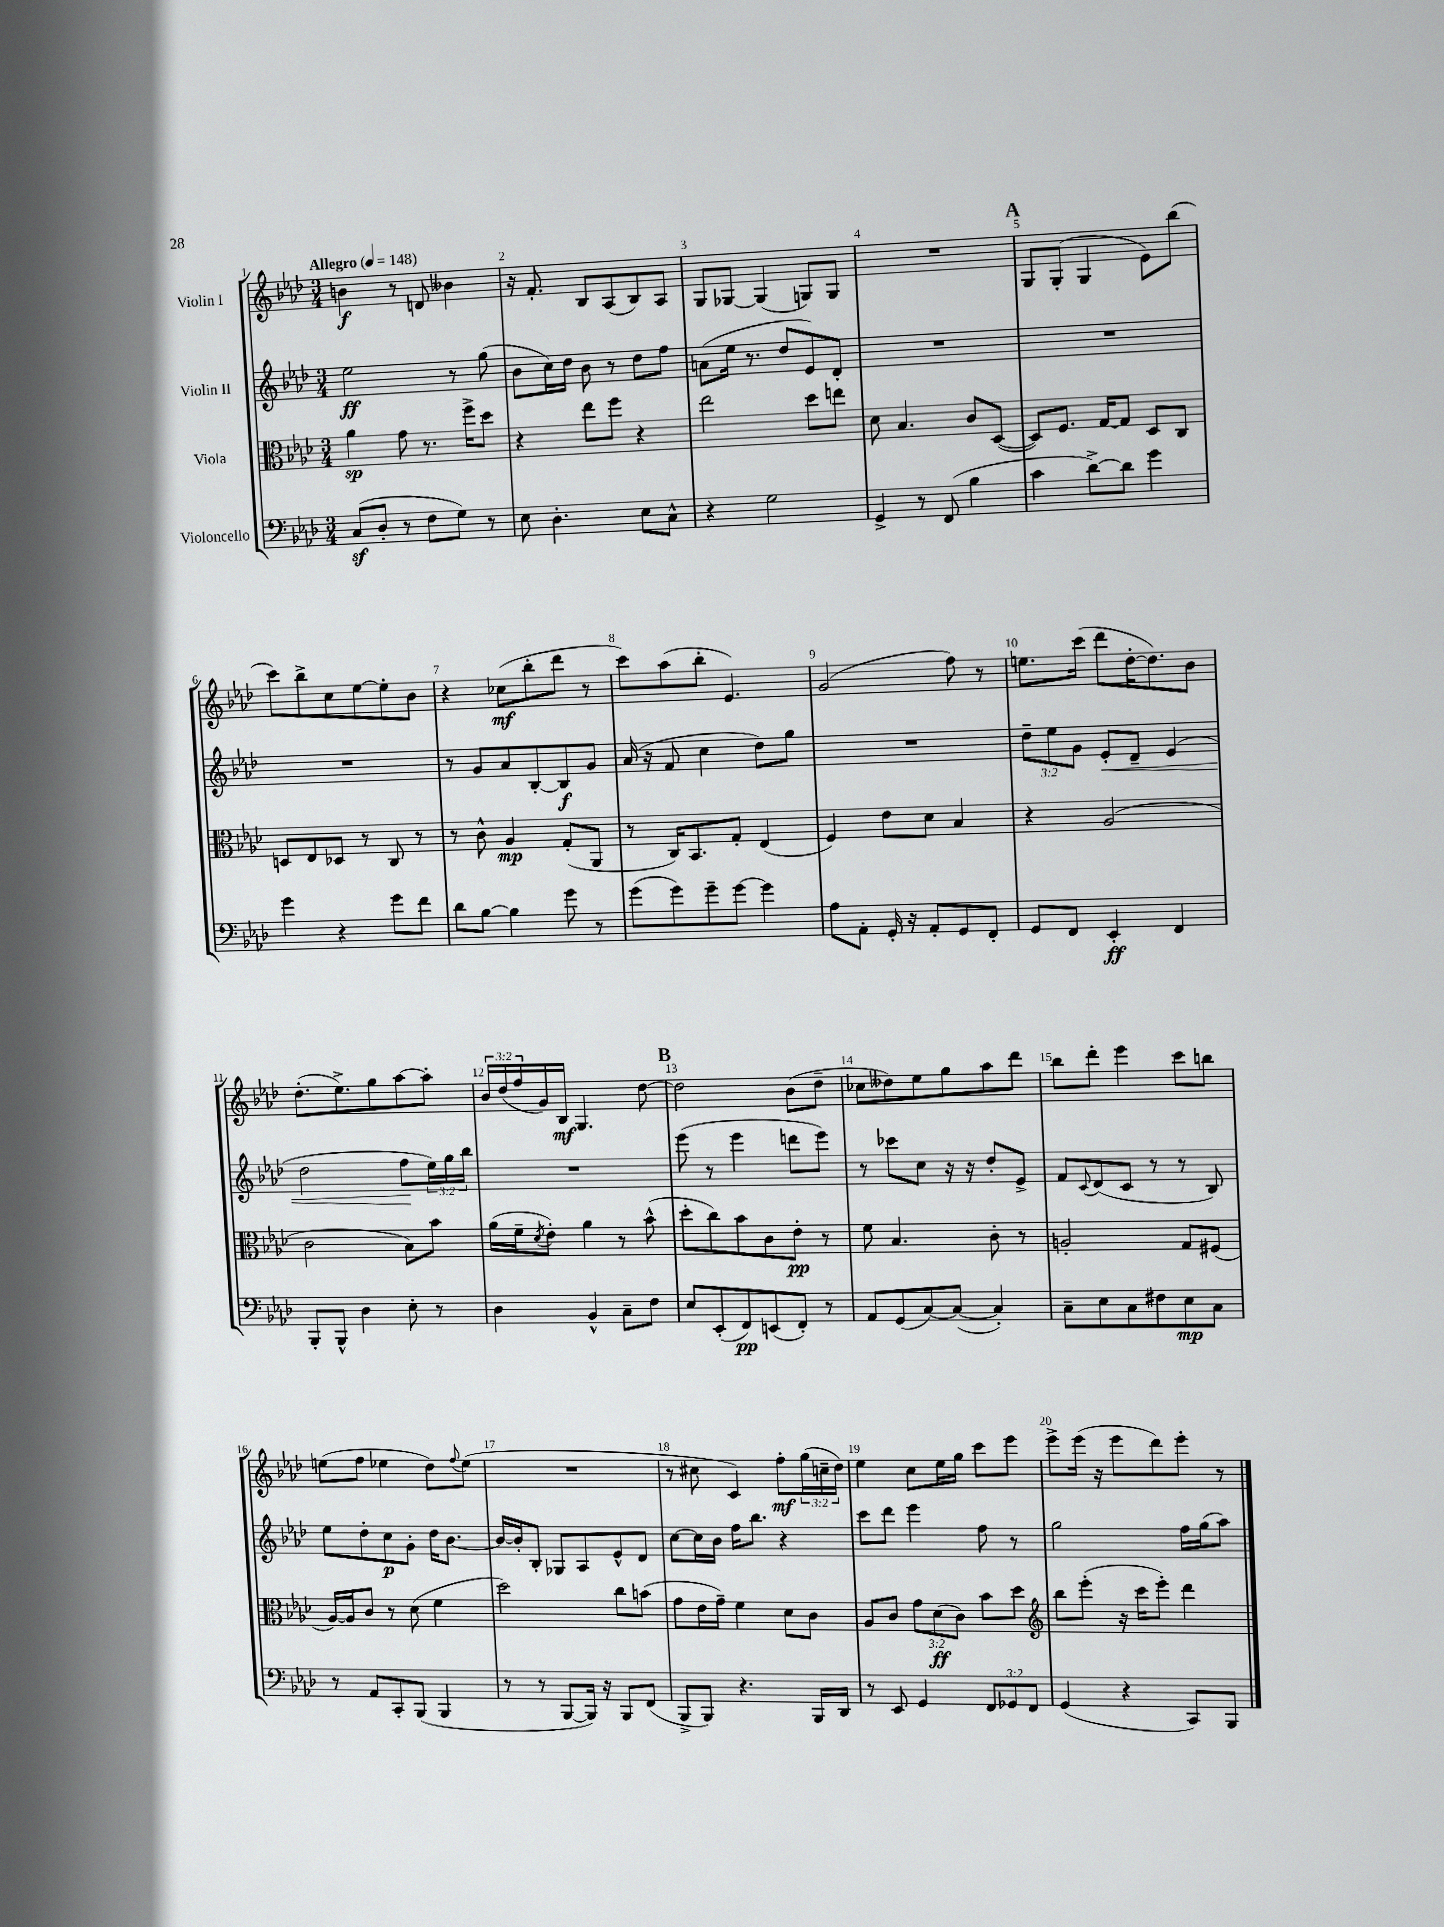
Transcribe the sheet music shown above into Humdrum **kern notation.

**kern	**kern	**kern	**kern
*staff4	*staff3	*staff2	*staff1
*clefF4	*clefC3	*clefG2	*clefG2
*k[b-e-a-d-]	*k[b-e-a-d-]	*k[b-e-a-d-]	*k[b-e-a-d-]
*M3/4	*M3/4	*M3/4	*M3/4
*MM148	*MM148	*MM148	*MM148
(8C	4a-	2ee-	4b
8D-'	.	.	.
8r	8g	.	8r
8F	8.r	.	8d
8G)	.	8r	4b--
.	16ff^	.	.
8r	8dd-	(8gg	.
=	=	=	=
8E-	4r	8b-	16r
.	.	.	8.f'
4.D-'	.	16cc)	.
.	.	16dd-	.
.	8ee-	8b-	8B-
.	8ff	8r	(8A-
8E-	4r	8dd-	8B-)
8C^^	.	8ff	8A-
=	=	=	=
4r	2ee-	(8a	8G
.	.	16ee-	[8G-
.	.	8.r	.
2G	.	.	(4G-]
.	.	8dd-	.
.	8dd-	8e-)	8G)
.	8ee	8d-'	8G
=	=	=	=
4GG^	8d-	2.r	2.r
.	4.B-	.	.
8r	.	.	.
(8FF	.	.	.
4B-	8c	.	.
.	([8D-	.	.
=	=	=	=
4c	8D-])	2.r	8G
.	8.F	.	(8G'
[8d-^)	.	.	4G
.	[16G	.	.
8d-]	8G]	.	.
4g	8D-	.	8e-)
.	8C	.	(8bb-
=	=	=	=
4g	8D	2.r	8ccc)
.	8E-	.	8bb-^
4r	8D-	.	8cc
.	8r	.	[8ee-
8g	8C	.	8ee-']
8f	8r	.	8b-
=	=	=	=
8d-	8r	8r	4r
[8B-	8c^^	8g	.
4B-]	4A-	8a-	(8cc-
.	.	[8B-'	8bb-'
8g	(8G'	8B-]	8ddd-
8r	8AA-	8g	8r
=	=	=	=
(8g	8r	(16a-	8ccc)
.	.	16r	.
8g)	16C)	8f	(8aa-
.	8.BB-	.	.
8g~	.	4cc	8bb-'
[8g	8G'	.	4.e-)
4g]	(4E-	8dd-)	.
.	.	8gg	.
=	=	=	=
8A-	4F)	2.r	(2g
8AA-'	.	.	.
16GG'	8e-	.	.
16r	.	.	.
8AA-'	8d-	.	.
8GG	4B-	.	8ff)
8FF'	.	.	8r
=	=	=	=
8GG	4r	12dd-~	8.ee
.	.	12ee-	.
8FF	.	.	.
.	.	12g	.
.	.	.	(16ccc
4EE-'	(2A-	8e-'	8ddd-
.	.	8d-~	[16dd-'
.	.	.	8.dd-])
4FF	.	(4e-	.
.	.	.	8b-
=	=	=	=
8BBB-'	2c	2dd-	(8.dd-'
8BBB-^^	.	.	.
.	.	.	8.ee-^)
4D-	.	.	.
.	.	.	8gg
8E-'	8B-)	8ff	[8aa-
8r	8b-	24ee-)	8aa-']
.	.	24gg	.
.	.	24bb-	.
=	=	=	=
4D-	(16a-	2.r	24b-
.	.	.	(24dd-
.	16f~	.	.
.	.	.	24ff
.	8qd-	.	.
.	8e-')	.	16g)
.	.	.	16B-
4BB-^^	4a-	.	4.G
8C~	8r	.	.
8F	(8b-^^	.	[8dd-
=	=	=	=
8E-	8dd-'	(8eee-	2dd-]
(8EE-'	8cc)	8r	.
8FF)	8b-	4eee-	.
(8EE	8c	.	.
8FF')	8e-'	8ddd	(8b-
8r	8r	8eee-)	8dd-~
=	=	=	=
8AA-	8f	8r	8cc-
(8GG	4.B-	8ccc-	8dd--)
[8C)	.	8cc	8ee-
(8C_	.	16r	8gg
.	.	16r	.
4C'])	8c'	8dd-'	8aa-
.	8r	8e-^	8ddd-
=	=	=	=
8C~	2A'	8f	8bb-
.	.	8qqc	.
8E-	.	(8d-	8ddd-'
8C	.	8c	4eee-
8F#	.	8r	.
8E-	8G	8r	8ccc
8C	(8F#	8B-)	8bb
=	=	=	=
8r	[16A-)	8ee-	(8ee
.	16A-]	.	.
8AA-	8c	8dd-'	8ff
8CC'	8r	8cc	4ee-
(8BBB-	(8d-	8g'	.
4BBB-	4f	16dd-	8dd-)
.	.	[8.b-	.
.	.	.	8qqff
.	.	.	(8ee-
=	=	=	=
8r	2dd-)	16b-_	2.r
.	.	16b-']	.
8r	.	8B-'	.
[8BBB-	.	8G-	.
16BBB-])	.	8A-	.
16r	.	.	.
8BBB-	8cc	8e-^^	.
(8FF	(8b	8d-	.
=	=	=	=
8BBB-^	8g	[8cc	8r
8BBB-)	16e-	16cc]	8cc#
.	16g~)	16b-	.
4.r	4f	16ff	4c)
.	.	8.bb-	.
.	8d-	4r	8ff'
16BBB-	8c	.	(24gg
.	.	.	24cc~
16DD-	.	.	.
.	.	.	24dd-)
=	=	=	=
8r	8A-	8ccc	4ee-
8EE-	8c	8ddd-	.
4GG	12g	4eee-	8cc
.	(12d-	.	.
.	.	.	16ee-
.	12c)	.	.
.	.	.	16gg
12FF	8b-	8ff	8ccc
12GG-	.	.	.
.	8dd-	8r	8eee-
12FF	.	.	.
=	=	=	=
*	*clefG2	*	*
(4GG	8bb-	2gg	8eee-^
.	(8eee-'	.	(16eee-
.	.	.	16r
4r	16r	.	8eee-
.	16ccc	.	.
.	8eee-')	.	8ddd-)
8CC)	4ddd-	16ff	8eee-'
.	.	(16gg	.
8BBB-	.	8aa-)	8r
==	==	==	==
*-	*-	*-	*-
